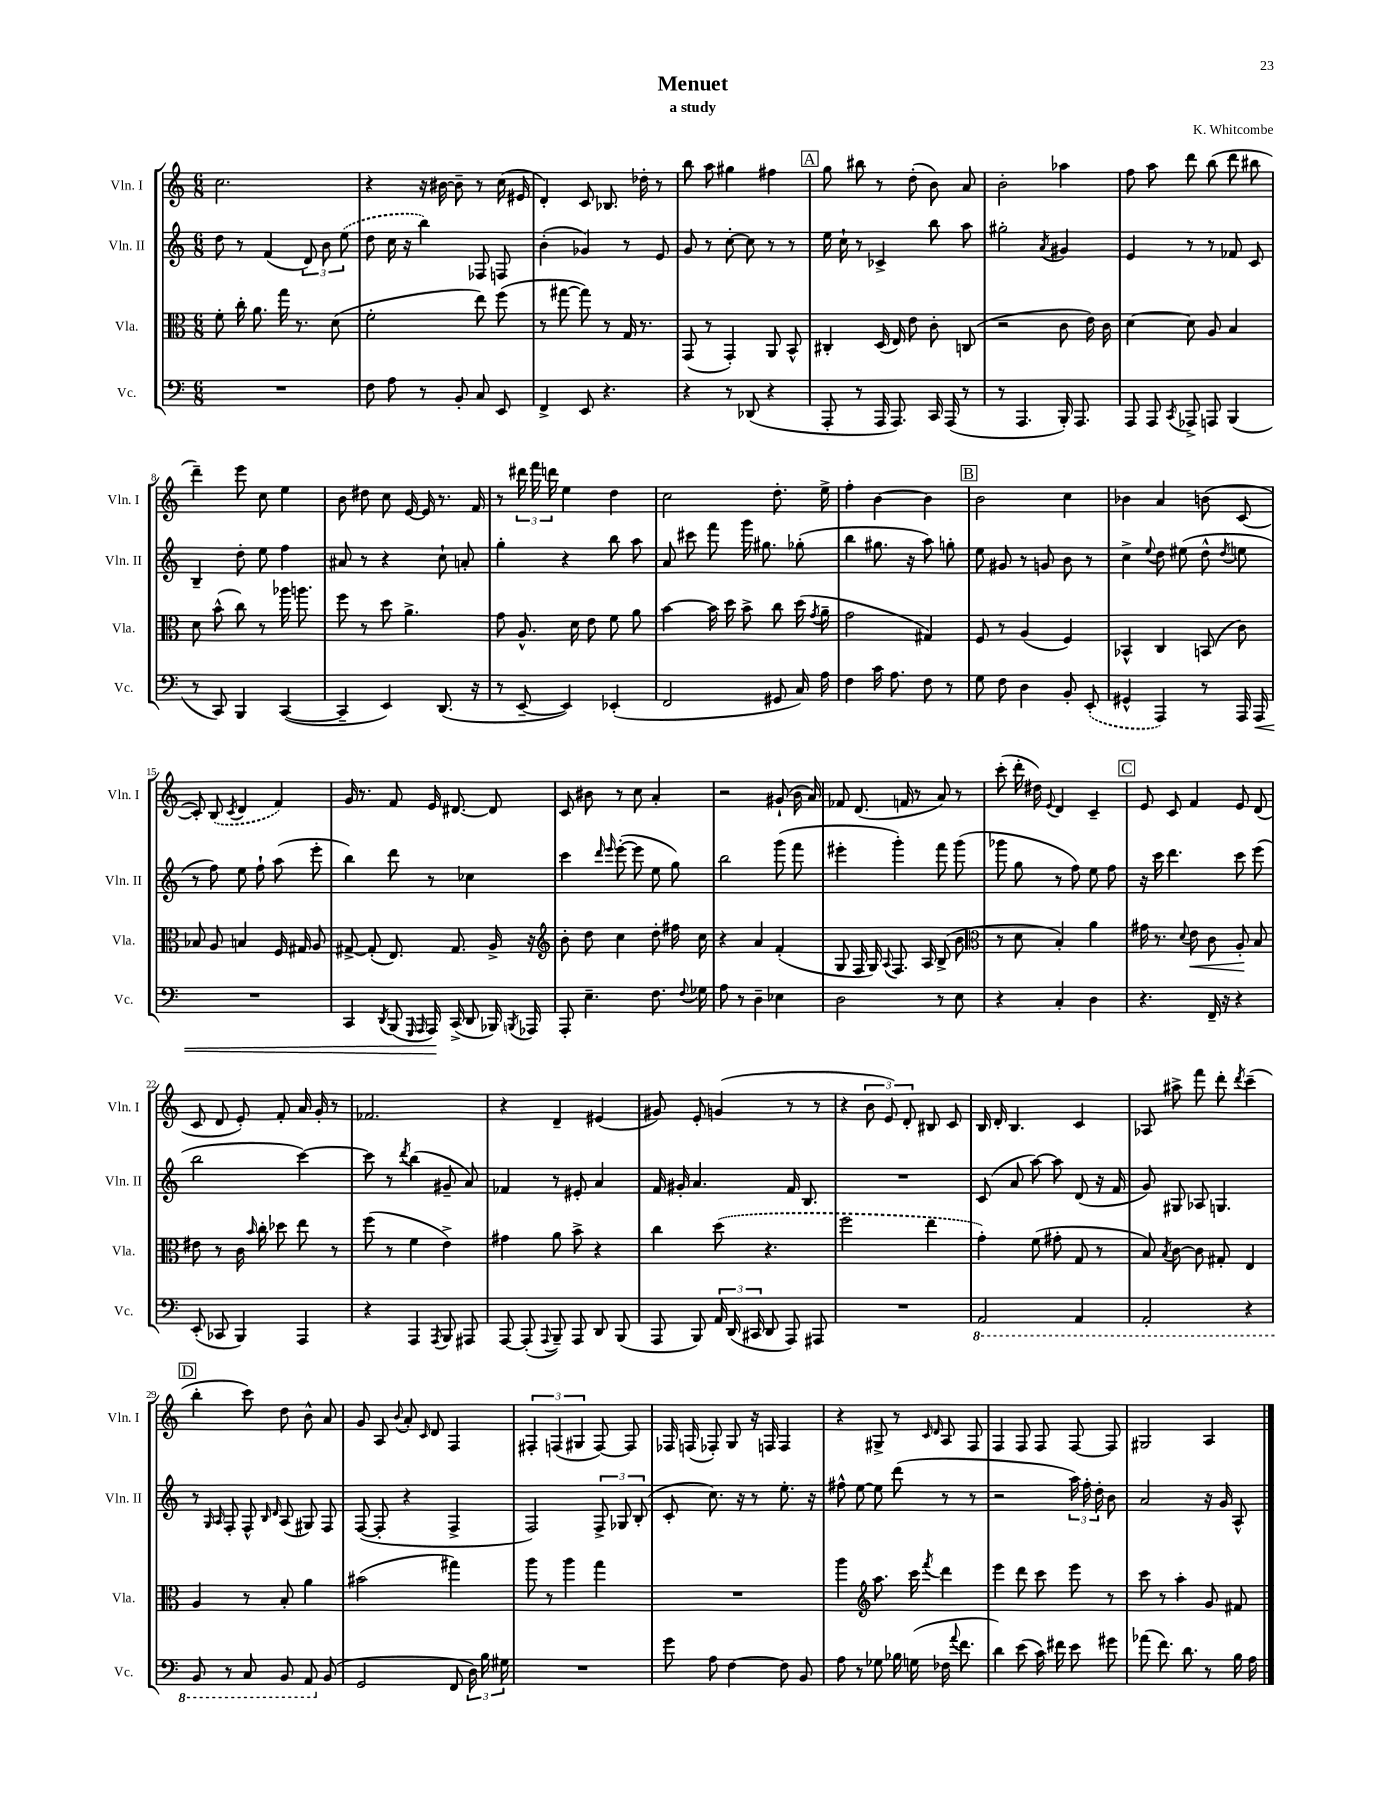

**kern	**dynam	**kern	**dynam	**kern	**kern
*part4	*part4	*part3	*part3	*part2	*part1
*staff4	*staff4	*staff3	*staff3	*staff2	*staff1
*I"Vc.	*	*I"Vla.	*	*I"Vln. II	*I"Vln. I
*I'Vc.	*	*I'Vla.	*	*I'Vln. II	*I'Vln. I
*clefF4	*	*clefC3	*	*clefG2	*clefG2
*k[]	*	*k[]	*	*k[]	*k[]
*M6/8	*	*M6/8	*	*M6/8	*M6/8
=1	=1	=1	=1	=1	=1
2.r	.	8f'\	.	8dd\	2.cc\
.	.	16cc'\	.	8r	.
.	.	8.a\	.	.	.
.	.	.	.	(4f/	.
.	.	16gg\	.	.	.
.	.	8.r	.	.	.
.	.	.	.	12d/)	.
.	.	.	.	12b\	.
.	.	(8d\	.	.	.
.	.	.	.	(12ee\	.
=2	=2	=2	=2	=2	=2
8F\	.	2f'\	.	8dd\	4r
8A\	.	.	.	16cc\	.
.	.	.	.	16r	.
8r	.	.	.	4bb\)	16r
.	.	.	.	.	[16b#X\
8BB'/	.	.	.	.	8b#~\]
8C/	.	8ee\)	.	8F-X/	8r
8EE/	.	(8ff\	.	8Fn/	(16cc\
.	.	.	.	.	16e#X/
=3	=3	=3	=3	=3	=3
4FF^/	.	8r	.	(4b'\	4d'/)
.	.	[8gg#X\	.	.	.
8EE/	.	8gg#\])	.	4g-X/)	8c/
4.r	.	8r	.	.	8.B-X/
.	.	16G/	.	8r	.
.	.	8.r	.	.	16dd-X'\
.	.	.	.	8e/	8r
=4	=4	=4	=4	=4	=4
4r	.	(8GG/	.	8g/	8bb\
.	.	8r	.	8r	8aa\
8r	.	4GG'/)	.	[8cc'\	4gg#X\
(8DD-X/	.	.	.	8cc\]	.
4r	.	8AA/	.	8r	4ff#X\
.	.	8BB^^/	.	8r	.
!!LO:REH:place=s1:t=A
=5	=5	=5	=5	=5	=5
8AAA'/	.	4C#X'/	.	16ee\	8gg\
.	.	.	.	16cc`\	.
8r	.	.	.	8r	8bb#X\
16AAA/	.	(16D/	.	4c-X^/	8r
8.AAA/)	.	16E/)	.	.	.
.	.	8e\	.	.	(8dd'\
16CC/	.	8c'\	.	8bb\	8b\)
(16AAA/	.	.	.	.	.
8r	.	(8Cn/	.	8aa\	8a/
=6	=6	=6	=6	=6	=6
8r	.	2r	.	2gg#X'\	2b'\
4.AAA/	.	.	.	.	.
.	.	.	.	8qa/	.
16BBB'/)	.	8c\	.	4g#X/	4aa-X\
8.AAA/	.	.	.	.	.
.	.	16e\)	.	.	.
.	.	16c\	.	.	.
=7	=7	=7	=7	=7	=7
8AAA/	.	[4d\	.	4e/	8ff\
8AAA/	.	.	.	.	8aa\
8qCC/	.	.	.	.	.
8AAA-X^/	.	8d\]	.	8r	8ddd\
8AAAn/	.	8A/	.	8r	(8bb\
(4BBB/	.	4B/	.	8f-X/	8ddd\
.	.	.	.	8c/	8bb#X\
!!LO:LB:g=z
=8	=8	=8	=8	=8	=8
8r	.	8d\	.	4B~/	4ddd~\)
8CC/)	.	(8b^^\	.	.	.
4BBB/	.	8cc\)	.	8dd'\	8eee\
.	.	8r	.	8ee\	8cc\
([4CC/	.	16aa-X\	.	4ff\	4ee\
.	.	8.aan\	.	.	.
=9	=9	=9	=9	=9	=9
4CC~/]	.	8ff\	.	8a#X/	8b\
.	.	8r	.	8r	8dd#X\
4EE/)	.	8dd\	.	4r	8cc\
.	.	4.a^\	.	.	[16e/
.	.	.	.	.	16e/]
(8.DD/	.	.	.	8cc`\	8.r
.	.	.	.	8an'/	.
16r	.	.	.	.	16f/
=10	=10	=10	=10	=10	=10
8r	.	8g\	.	4gg'\	8r
[8EE~/	.	8.A^^/	.	.	24ddd#X\
.	.	.	.	.	24fff\
.	.	.	.	.	24dddn\
4EE/])	.	.	.	4r	4ee\
.	.	16d\	.	.	.
.	.	8e\	.	.	.
(4EE-X'/	.	8f\	.	8bb\	4dd\
.	.	8a\	.	8aa\	.
=11	=11	=11	=11	=11	=11
2FF/	.	[4b\	.	8a/	2cc\
.	.	.	.	8ccc#X\	.
.	.	16b\]	.	8fff\	.
.	.	16dd\	.	.	.
.	.	8b^\	.	16ggg\	.
.	.	.	.	8.gg#X\	.
8GG#X/	.	8cc\	.	.	8.dd'\
16C/)	.	(16dd\	.	(8gg-X'\	.
.	.	8qg/	.	.	.
16A\	.	16a~\	.	.	16ee^\
=12	=12	=12	=12	=12	=12
4F\	.	2g\	.	4bb\	4ff'\
16c\	.	.	.	8.gg#X\	[4b\
8.A\	.	.	.	.	.
.	.	.	.	16r	.
8F\	.	4G#X/)	.	8aa\)	4b\]
8r	.	.	.	8ggn'\	.
!!LO:REH:place=s1:t=B
=13	=13	=13	=13	=13	=13
8G\	.	8F/	.	8ee\	2b\
8F\	.	8r	.	8g#X/	.
4D\	.	(4A/	.	8r	.
.	.	.	.	8gn/	.
8BB'/	.	4F/)	.	8b\	4cc\
(8EE'/	.	.	.	8r	.
=14	=14	=14	=14	=14	=14
4GG#X^^/	.	4BB-X^^/	.	4cc^\	4b-X\
.	.	.	.	8qqee/	.
4AAA/)	.	4C/	.	8dd\	4a/
.	.	.	.	(8ee#X\	.
8r	.	(8BBn/	.	8dd^^\	(8bn\
.	.	.	.	8qdd/	.
16AAA/	.	8c\)	.	8een\	[8c/
!	!LO:HP:b	!	!	!	!
16AAA/	<	.	.	.	.
!!LO:LB:g=z
=15	=15	=15	=15	=15	=15
2.r	.	8B-X/	.	8r	8c'/])
.	.	8A/	.	8ff\)	(8B/
.	.	.	.	.	8qc/
.	.	4Bn/	.	8ee\	4d/
.	.	.	.	8ff`\	.
.	.	16F/	.	(8aa\	4f/)
.	.	16G#X/	.	.	.
.	.	8A/	.	8eee'\	.
=16	=16	=16	=16	=16	=16
4CC/	.	[8G#X^/	.	4bb\)	16g/
.	.	.	.	.	8.r
.	.	(8G#'/]	.	.	.
8qDD/	.	.	.	.	.
(8BBB/	.	8.E/)	.	8ddd\	8f/
16qqGGG/	.	.	.	.	.
16qqAAA/	.	.	.	.	.
16AAA/)	.	.	.	8r	16e/
(16CC^/	[	8.G#/	.	.	[8.d#X/
8DD/	.	.	.	4cc-X\	.
16BBB-X/)	.	16A^/	.	.	8d#/]
8qBBBn/	.	.	.	.	.
16AAA-X/	.	16r	.	.	.
=17	=17	=17	=17	=17	=17
*	*	*clefG2	*	*	*
8AAA'/	.	8b'\	.	4ccc\	8c/
4.E~\	.	8dd\	.	.	8b#X\
.	.	.	.	16qqddd/	.
.	.	.	.	16qqeee/	.
.	.	4cc\	.	([8eee'\	8r
.	.	.	.	8eee\]	8cc\
8.F\	.	8dd'\	.	8ee\	4a'/
.	.	16ff#X\	.	8gg\)	.
8qqF/	.	.	.	.	.
16G-X\	.	16cc\	.	.	.
=18	=18	=18	=18	=18	=18
8A\	.	4r	.	2bb\	2r
8r	.	.	.	.	.
4D~\	.	4a/	.	.	.
4E-X\	.	(4f'/	.	(8ggg\	(8g#X`/
.	.	.	.	8fff\	16b\
.	.	.	.	.	16a/)
=19	=19	=19	=19	=19	=19
2D\	.	8G/	.	4eee#X'\	8f-X/
.	.	16F/	.	.	(8.d/
.	.	16G/)	.	.	.
.	.	8qqA/	.	.	.
.	.	8.F/	.	4ggg'\)	.
.	.	.	.	.	16fn/
.	.	.	.	.	8r
.	.	16A/	.	.	.
8r	.	(8B^/	.	8fff\	8a/)
8E\	.	8b\	.	(8ggg\	8r
=20	=20	=20	=20	=20	=20
*	*	*clefC3	*	*	*
4r	.	8r	.	8ggg-X\	(8ccc'\
.	.	8d\	.	8gg\	16ddd'\
.	.	.	.	.	16dd#X\)
.	.	.	.	.	8qqe/
4C'/	.	4B'/)	.	8r	4d/
.	.	.	.	8ff\)	.
4D\	.	4a\	.	8ee\	4c~/
.	.	.	.	8ff\	.
!!LO:REH:place=s1:t=C
=21	=21	=21	=21	=21	=21
4.r	.	16g#X\	.	16r	8e/
.	.	8.r	.	16ccc\	.
.	.	.	.	4.ddd\	8c/
.	.	8qqd/	.	.	.
!	!	!	!LO:HP:b	!	!
.	.	8e\	<	.	4f/
16FF~/	.	8c\	.	.	.
16r	.	.	.	.	.
4r	.	8A'/	.	8ccc\	8e/
.	.	8B/	[	(8eee\	(8d/
!!LO:LB:g=z
=22	=22	=22	=22	=22	=22
(8EE'/	.	8e#X\	.	2bb\	8c/
8CC-X/	.	8r	.	.	8d/
4BBB/)	.	16c\	.	.	8e'/)
.	.	16qqb/	.	.	.
.	.	16cc'\	.	.	.
.	.	8dd-X\	.	.	8f'/
4AAA/	.	8ee\	.	[4ccc\)	16a/
.	.	.	.	.	16g'/
.	.	8r	.	.	8r
=23	=23	=23	=23	=23	=23
4r	.	(8ff\	.	8ccc\]	2.f-X/
.	.	8r	.	8r	.
.	.	.	.	8qddd/	.
4AAA/	.	4f\	.	(4bb\	.
8qAAA/	.	.	.	.	.
8BBB/	.	4e^\)	.	8g#X~/	.
8AAA#X/	.	.	.	8a/)	.
=24	=24	=24	=24	=24	=24
[8AAA/	.	4g#X\	.	4f-X/	4r
(8AAA'/]	.	.	.	.	.
8qqAAA/	.	.	.	.	.
8BBB~/)	.	8a\	.	8r	4d~/
8AAA/	.	8b^\	.	8e#X'/	.
8DD/	.	4r	.	4a/	(4e#X/
(8BBB/	.	.	.	.	.
=25	=25	=25	=25	=25	=25
8AAA/	.	4cc\	.	16f/	8g#X/)
.	.	.	.	16g#X'/	.
8BBB/)	.	.	.	4.a/	8e'/
24AA/	.	(8dd\	.	.	(4gn/
(24DD/	.	.	.	.	.
24CC#X/	.	.	.	.	.
8DD/	.	4.r	.	.	.
8AAA/)	.	.	.	16f/	8r
.	.	.	.	8.B/	.
8AAA#X/	.	.	.	.	8r
=26	=26	=26	=26	=26	=26
2.r	.	2ff\	.	2.r	4r
.	.	.	.	.	12b\
.	.	.	.	.	12e/)
.	.	.	.	.	12d'/
.	.	4ee\	.	.	8B#X/
.	.	.	.	.	8c/
=27	=27	=27	=27	=27	=27
*8ba	*	*	*	*	*
2AAA/	.	4g'\)	.	(8c/	16B/
.	.	.	.	.	16d'/
.	.	.	.	8a/	4.B/
.	.	(8f\	.	[8aa\)	.
.	.	8g#X'\	.	8aa\]	.
4AAA/	.	8G/	.	(8d/	4c/
.	.	8r	.	16r	.
.	.	.	.	16f/	.
=28	=28	=28	=28	=28	=28
2AAA'/	.	8B/)	.	8g/)	8A-X/
.	.	8qB/	.	.	.
.	.	[8c\	.	8G#X/	8aa#X^\
.	.	8c\]	.	8A-X/	8fff\
.	.	8G#X'/	.	4.Gn/	8ddd'\
.	.	.	.	.	8qddd/
4r	.	4E/	.	.	(4ccc~\
!!LO:LB:g=z
!!LO:REH:place=s1:t=D
=29	=29	=29	=29	=29	=29
8BBB/	.	4A/	.	8r	4bb'\
.	.	.	.	16qqG/	.
.	.	.	.	16qqA/	.
8r	.	.	.	8F'/	.
8CC/	.	8r	.	8F^^/	8ccc\)
.	.	.	.	16qqB/	.
.	.	.	.	16qqd/	.
8BBB/	.	8B'/	.	(8A/	8dd\
8AAA/	.	4a\	.	8G#X/)	8b^^\
*X8ba	*	*	*	*	*
(8BB/	.	.	.	8F/	8a/
=30	=30	=30	=30	=30	=30
2GG/	.	(2b#X\	.	([8F/	8g/
.	.	.	.	8F'/]	8A/
.	.	.	.	.	8qqb/
.	.	.	.	4r	8a'/
.	.	.	.	.	16qqc/
.	.	.	.	.	8d/
8FF/	.	4gg#X\)	.	4F^/	4F/
24D\)	.	.	.	.	.
24B\	.	.	.	.	.
24G#X\	.	.	.	.	.
=31	=31	=31	=31	=31	=31
2.r	.	8aa\	.	2F/)	6F#X'/
.	.	8r	.	.	.
.	.	.	.	.	(6Fn/
.	.	4aa\	.	.	.
.	.	.	.	.	6G#X/
.	.	4gg\	.	12F^/	[8F/)
.	.	.	.	12G-X/	.
.	.	.	.	.	8F/]
.	.	.	.	(12B'/	.
=32	=32	=32	=32	=32	=32
8g\	.	2.r	.	8c'/	16F-X/
.	.	.	.	.	(16Fn/
8A\	.	.	.	8.cc\)	8F-X'/)
[4F\	.	.	.	.	8G/
.	.	.	.	16r	.
.	.	.	.	8r	16r
.	.	.	.	.	16Fn/
8F\]	.	.	.	8.ee'\	4F/
8BB/	.	.	.	.	.
.	.	.	.	16r	.
=33	=33	=33	=33	=33	=33
8A\	.	4aa\	.	8ff#X^^\	4r
8r	.	.	.	[8ee\	.
*	*	*clefG2	*	*	*
8G-X\	.	8.aa\	.	8ee\]	8G#X^/
16B-X\	.	.	.	(8ddd\	8r
(16Gn\	.	16ccc\	.	.	.
.	.	.	.	.	16qqc/
.	.	8qfff/	.	.	16qqd/
16F-X\	.	4ddd\	.	8r	8A/
8qqa/	.	.	.	.	.
8.f\	.	.	.	.	.
.	.	.	.	8r	8F/
=34	=34	=34	=34	=34	=34
4d\)	.	4eee\	.	2r	4F/
(8e\	.	8ddd\	.	.	8F/
16c\)	.	8ccc\	.	.	8F/
16f#X\	.	.	.	.	.
8e\	.	8eee\	.	24aa\)	[8F/
.	.	.	.	24ff'\	.
.	.	.	.	24dd'\	.
8g#X\	.	8r	.	8b\	8F/]
=35	=35	=35	=35	=35	=35
(8a-X\	.	8ccc\	.	2a/	2G#X/
8.f\)	.	8r	.	.	.
.	.	4aa'\	.	.	.
8.d\	.	.	.	.	.
8r	.	8g/	.	16r	4A/
.	.	.	.	16g/	.
16B\	.	8f#X/	.	8A^^/	.
16A\	.	.	.	.	.
==	==	==	==	==	==
*-	*-	*-	*-	*-	*-
